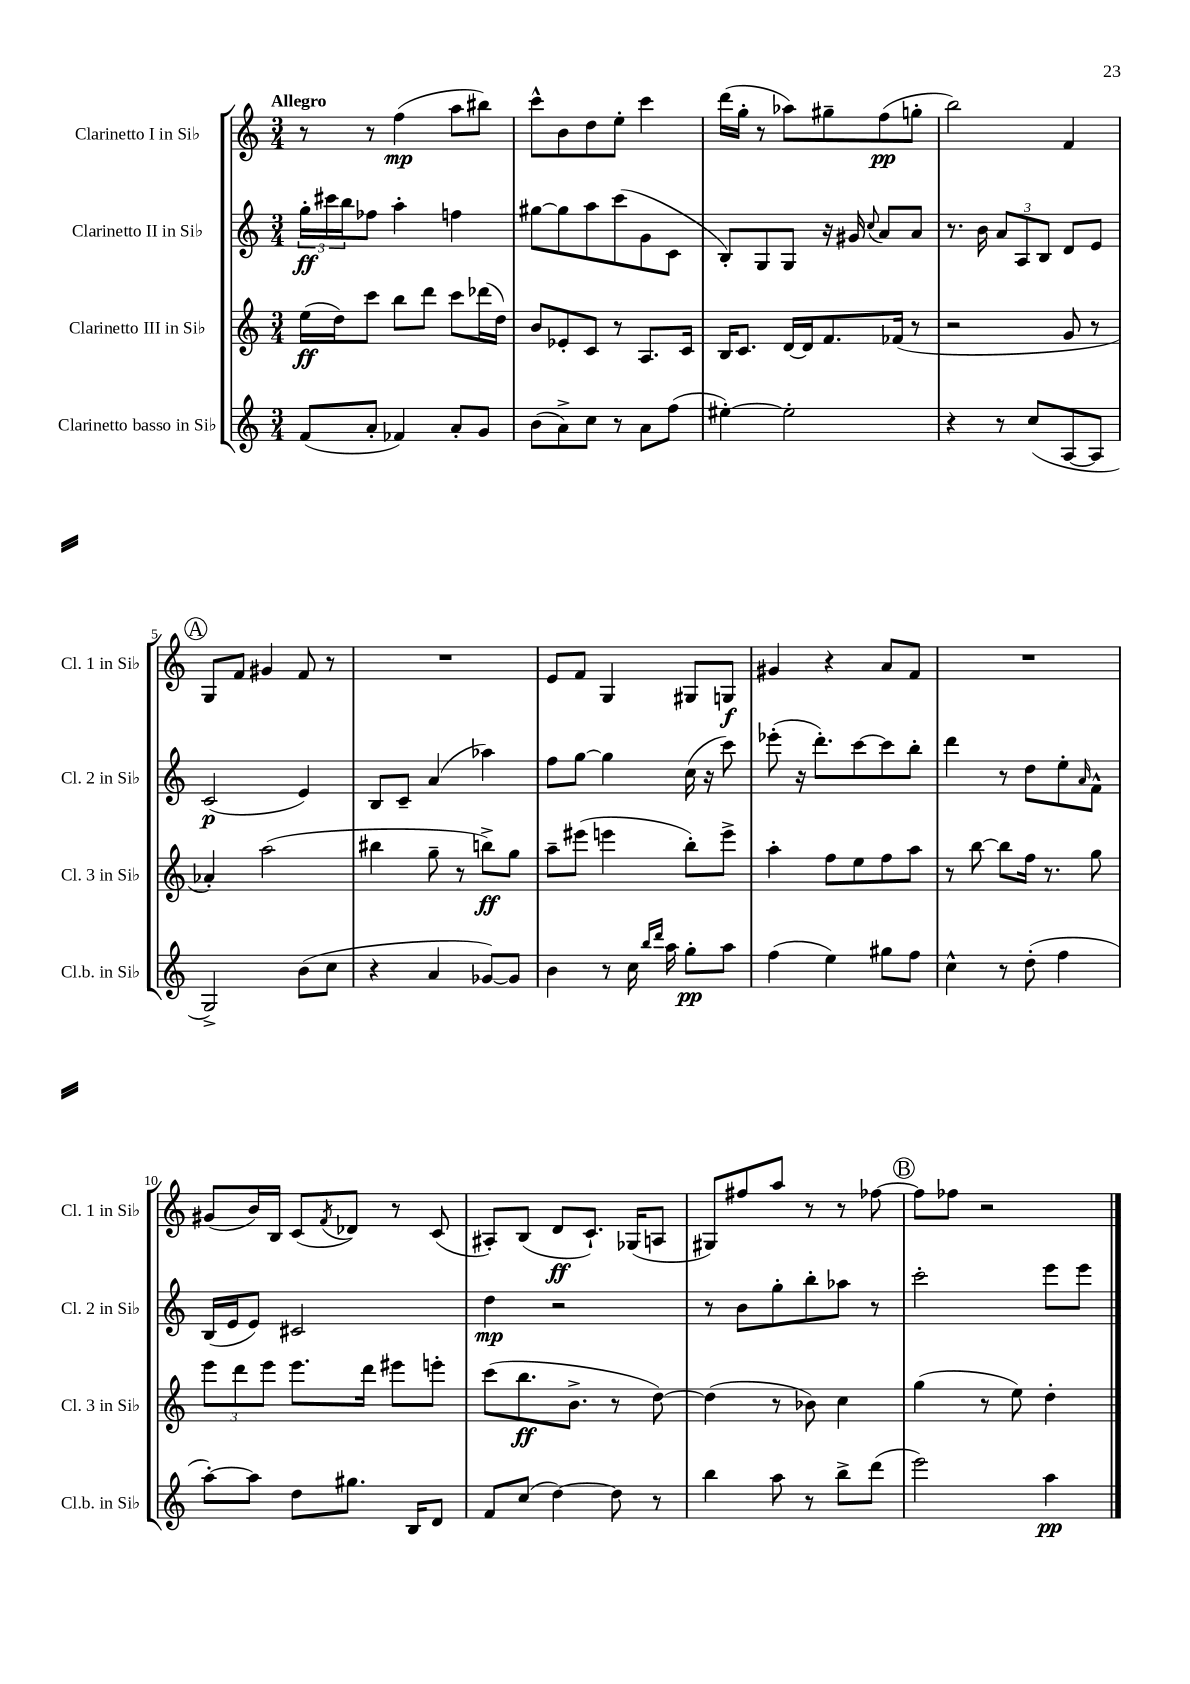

**kern	**kern	**kern	**kern
*staff4	*staff3	*staff2	*staff1
*clefG2	*clefG2	*clefG2	*clefG2
*k[]	*k[]	*k[]	*k[]
*M3/4	*M3/4	*M3/4	*M3/4
(8f	(16ee	24gg'	8r
.	.	24ccc#	.
.	16dd)	.	.
.	.	24bb	.
8a'	8ccc	8ff-	8r
4f-)	8bb	4aa'	(4ff
.	8ddd	.	.
8a'	8ccc	4ff	8aa
8g	(16ddd-	.	8bb#)
.	16dd)	.	.
=	=	=	=
(8b	8b	[8gg#	8ccc^^
8a^)	8e-'	8gg#]	8b
8cc	8c	8aa	8dd
8r	8r	(8ccc	8ee'
8a	8.A	8g	4ccc
(8ff	.	8c	.
.	16c	.	.
=	=	=	=
[4ee#')	16B	8B')	(16ddd
.	8.c	.	16gg'
.	.	8G	8r
2ee#']	[16d	8G	8aa-)
.	16d]	.	.
.	8.f	16r	8gg#~
.	.	16g#	.
.	.	8qqcc	.
.	.	8a	(8ff
.	(16f-	.	.
.	8r	8a	8gg'
=	=	=	=
4r	2r	8.r	2bb)
.	.	16b	.
8r	.	12a	.
.	.	12A	.
(8cc	.	.	.
.	.	12B	.
[8A	8g	8d	4f
8A]	8r	8e	.
=	=	=	=
2G^)	4a-')	(2c	8G
.	.	.	8f
.	(2aa	.	4g#
(8b	.	4e)	8f
8cc	.	.	8r
=	=	=	=
4r	4bb#	8B	2.r
.	.	8c~	.
4a	8gg~	(4a	.
.	8r	.	.
[8g-)	8bb^)	4aa-)	.
8g-]	8gg	.	.
=	=	=	=
4b	8aa~	8ff	8e
.	(8eee#	[8gg	8f
8r	4eee	4gg]	4G
16cc	.	.	.
16qqbb	.	.	.
16qqddd	.	.	.
16aa	.	.	.
8gg'	8bb')	(16cc	8G#
.	.	16r	.
8aa	8eee^	8ccc)	8G
=	=	=	=
(4ff	4aa'	(8eee-'	4g#
.	.	16r	.
.	.	8.ddd')	.
4ee)	8ff	.	4r
.	8ee	[8ccc	.
8gg#	8ff	8ccc]	8a
8ff	8aa	8bb'	8f
=	=	=	=
4cc^^	8r	4ddd	2.r
.	[8bb	.	.
8r	8bb]	8r	.
(8dd'	16ff	8dd	.
.	8.r	.	.
4ff	.	8ee'	.
.	.	16qqa	.
.	8gg	8f^^	.
=	=	=	=
[8aa')	12eee	(16B	(8g#
.	.	16e	.
.	12ddd	.	.
8aa]	.	8e)	16b)
.	12eee	.	.
.	.	.	16B
8dd	8.eee	2c#	(8c
.	.	.	8qf
8.gg#	.	.	8d-)
.	16ddd	.	.
.	8eee#	.	8r
16B	.	.	.
8d	8eee'	.	(8c
=	=	=	=
8f	(8ccc	4dd	8A#')
(8cc	8.bb	.	(8B
[4dd)	.	2r	8d
.	8.b^	.	.
.	.	.	8.c`)
8dd]	8r	.	.
.	.	.	(16G-
8r	[8dd)	.	8A
=	=	=	=
4bb	(4dd]	8r	8G#)
.	.	8b	8ff#
8aa	8r	8gg'	8aa
8r	8b-)	8bb'	8r
8bb^	4cc	8aa-	8r
(8ddd	.	8r	[8ff-
=	=	=	=
2eee)	(4gg	2ccc'	8ff-]
.	.	.	8ff-
.	8r	.	2r
.	8ee)	.	.
4aa	4dd'	8eee	.
.	.	8eee	.
==	==	==	==
*-	*-	*-	*-
